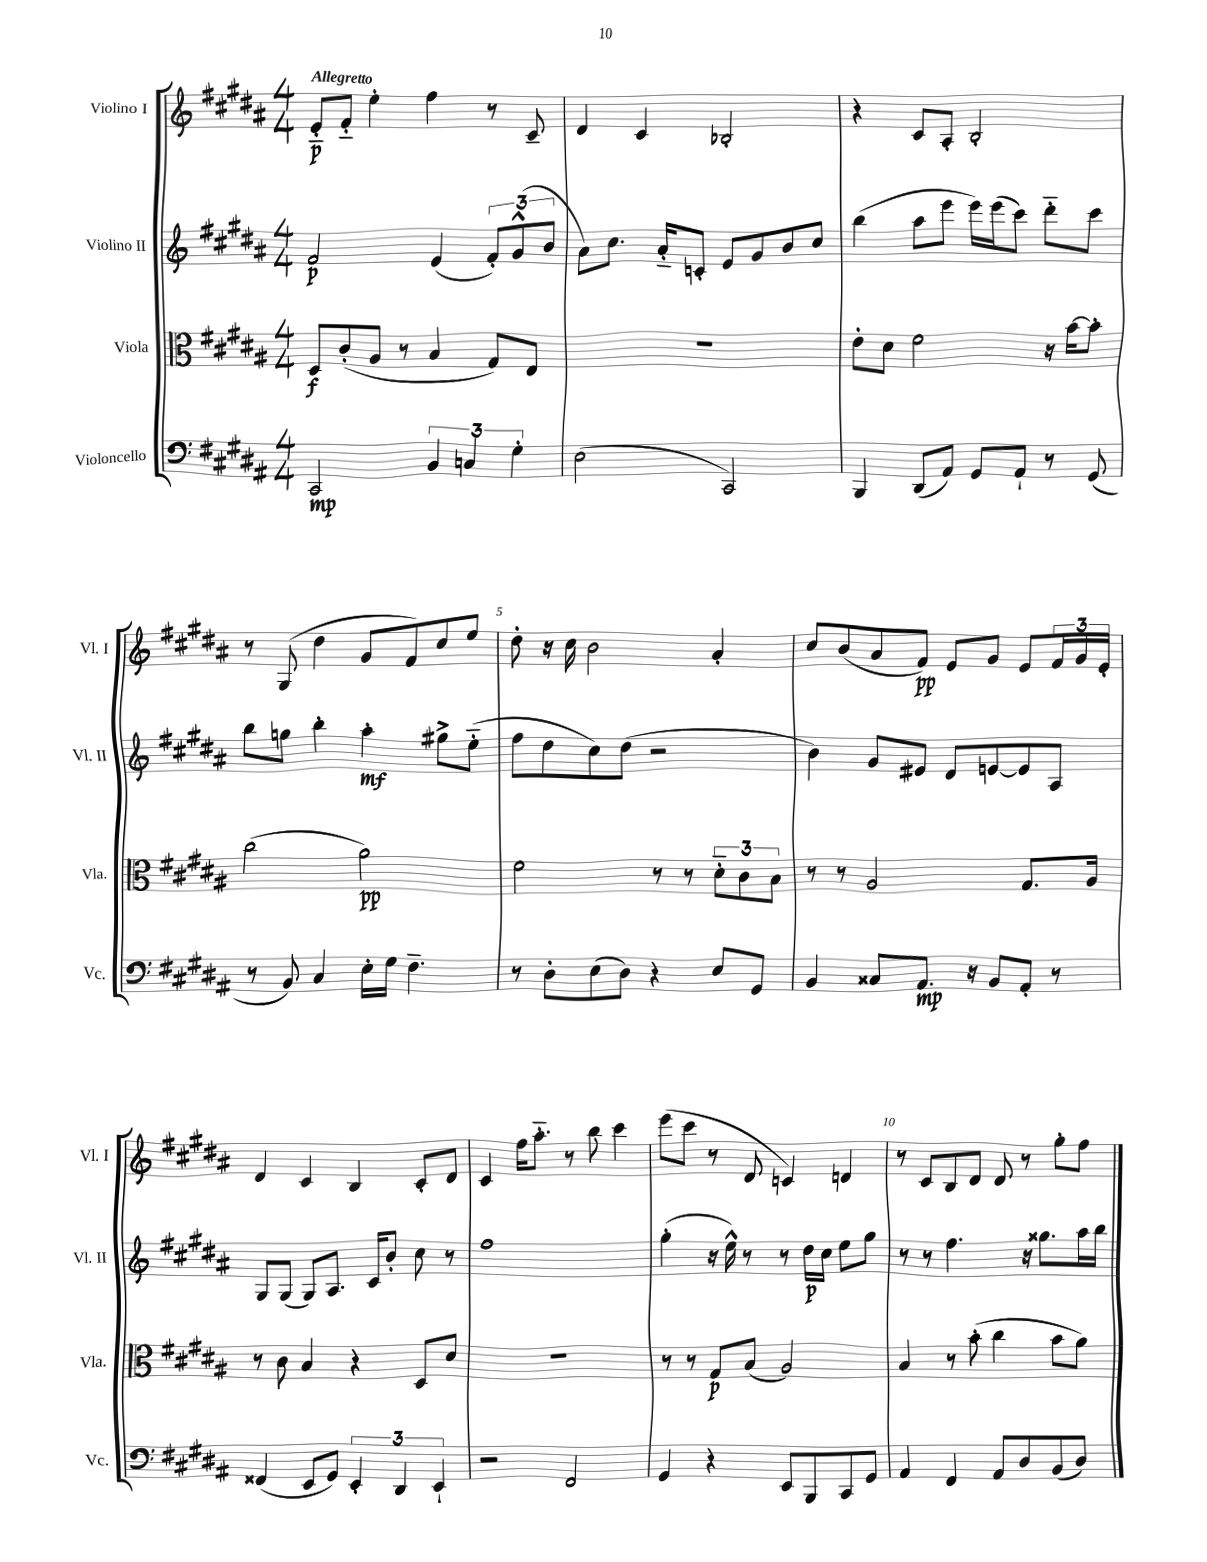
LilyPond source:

<<
\new StaffGroup <<
\new Staff = "s0" \with { instrumentName = "Violino I" shortInstrumentName = "Vl. I" } {
    \clef treble \key b \major \numericTimeSignature \time 4/4 \tempo "Allegretto"
    e'8-_\p fis'8-_ e''4-. fis''4 r8 cis'8-- |
    dis'4 cis'4 bes2-. |
    r4 cis'8 ais8-. b2-. |
    r8 gis8( dis''4 gis'8 fis'8) cis''8 e''8 |
    dis''8-. r16 cis''16 b'2 ais'4-. |
    cis''8 b'8( ais'8 fis'8\pp) e'8 gis'8 e'8 \tuplet 3/2 { fis'16 gis'16 e'16-. } |
    dis'4 cis'4 b4 cis'8-. dis'8 |
    cis'4 fis''16 ais''8.-_ r8 b''8 cis'''4 |
    e'''8( cis'''8 r8 dis'8 c'4) d'4 |
    r8 cis'8 b8 dis'8 dis'8 r8 gis''8-. fis''8 \bar "|." |
}
\new Staff = "s1" \with { instrumentName = "Violino II" shortInstrumentName = "Vl. II" } {
    \clef treble \key b \major \numericTimeSignature \time 4/4
    fis'2\p e'4( \tuplet 3/2 { fis'8-.) gis'8-^( b'8 } |
    ais'8) cis''8. ais'16-_ c'8-. e'8 gis'8 b'8 cis''8 |
    b''4( ais''8 e'''8 e'''16) e'''16( cis'''8) dis'''8-_ cis'''8 |
    b''8 g''8 b''4-. ais''4-.\mf gis''8-> e''8-_( |
    fis''8 dis''8 cis''8) dis''8( r2 |
    b'4) gis'8 eis'8 dis'8 e'8~ e'8 ais8 |
    gis8 gis8( gis8) ais8. cis'16 b'8-. cis''8 r8 |
    fis''1 |
    gis''4-.( r16 e''16-^) r8 r8 dis''16\p cis''16 e''8 gis''8 |
    r8 r8 fis''4. r16 gisis''8. ais''16 b''16 \bar "|." |
}
\new Staff = "s2" \with { instrumentName = "Viola" shortInstrumentName = "Vla." } {
    \clef alto \key b \major \numericTimeSignature \time 4/4
    dis8\f cis'8-.( ais8 r8 b4 gis8) e8 |
    R1 |
    e'8-. dis'8 fis'2 r16 b'16~ b'8-. |
    cis''2( ais'2\pp) |
    fis'2 r8 r8 \tuplet 3/2 { dis'8-_ cis'8 b8 } |
    r8 r8 ais2 gis8. ais16 |
    r8 cis'8 b4 r4 dis8 dis'8 |
    R1 |
    r8 r8 gis8\p b8( ais2) |
    b4 r8 b'8-.( cis''4 b'8 ais'8) \bar "|." |
}
\new Staff = "s3" \with { instrumentName = "Violoncello" shortInstrumentName = "Vc." } {
    \clef bass \key b \major \numericTimeSignature \time 4/4
    cis,2\mp \tuplet 3/2 { b,4 c4 gis4-. } |
    e2( cis,2) |
    b,,4 dis,8( ais,8) gis,8 ais,8-! r8 gis,8( |
    r8 b,8) cis4 e16-. gis16 fis4.-- |
    r8 dis8-. e8( dis8) r4 e8 gis,8 |
    b,4 cisis8 ais,8.\mp r16 b,8 ais,8-. r8 |
    fisis,4( e,8 gis,8) \tuplet 3/2 { e,4-. dis,4 e,4-! } |
    r2 fis,2 |
    gis,4 r4 e,8 b,,8 cis,8 gis,8 |
    ais,4 fis,4 ais,8 dis8 b,8( dis8) \bar "|." |
}
>>
>>
\layout { \context { \Score \override BarNumber.break-visibility = ##(#f #t #t) barNumberVisibility = #(every-nth-bar-number-visible 5) } }
